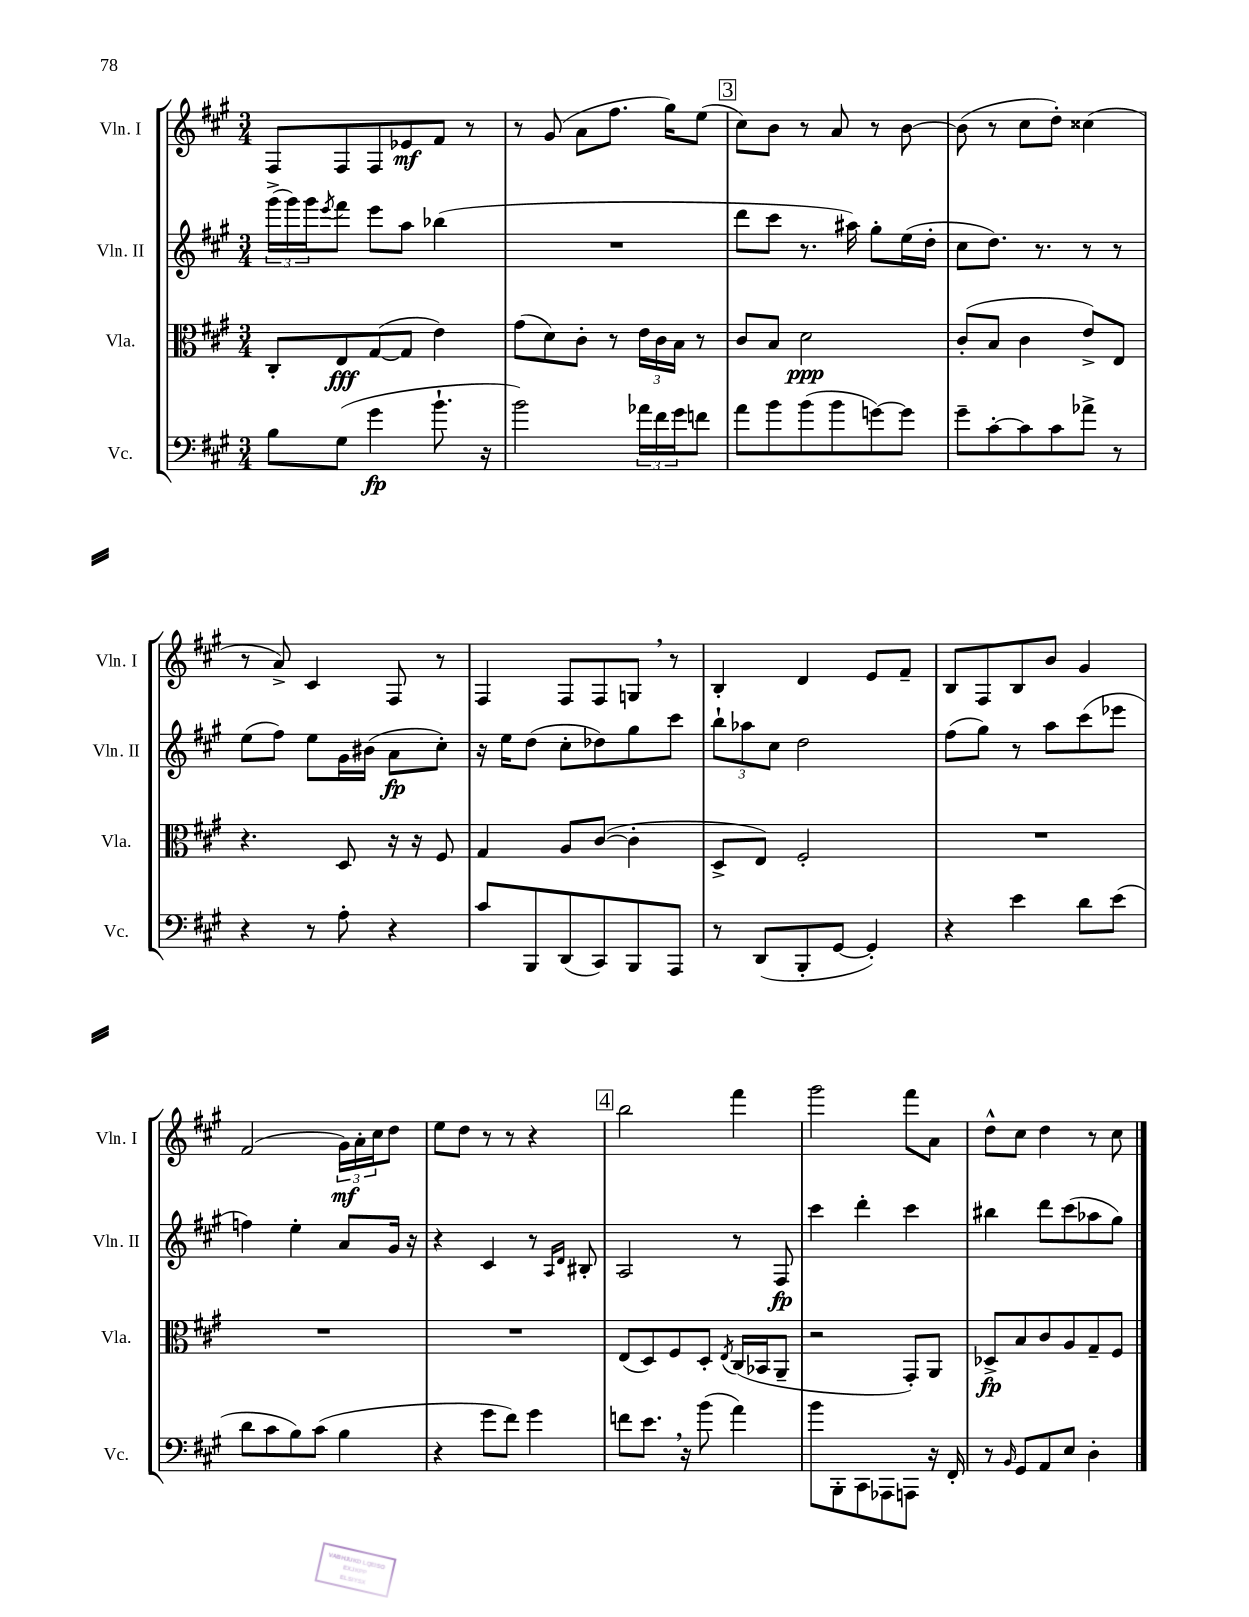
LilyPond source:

<<
\new StaffGroup <<
\new Staff = "s0" \with { instrumentName = "Vln. I" shortInstrumentName = "Vln. I" } {
    \clef treble \key a \major \numericTimeSignature \time 3/4
    fis8 fis8 fis8 ees'8\mf fis'8 r8 |
    r8 gis'8( a'8 fis''8. gis''16) e''8( |
    \mark \markup { \box "3" } cis''8) b'8 r8 a'8 r8 b'8~ |
    b'8( r8 cis''8 d''8-.) cisis''4( |
    r8 a'8->) cis'4 fis8 r8 |
    fis4 fis8 fis8 g8 \breathe r8 |
    b4-. d'4 e'8 fis'8-- |
    b8 fis8 b8 b'8 gis'4 |
    fis'2( \tuplet 3/2 { gis'16\mf) a'16-. cis''16 } d''8 |
    e''8 d''8 r8 r8 r4 |
    \mark \markup { \box "4" } b''2 fis'''4 |
    gis'''2 fis'''8 a'8 |
    d''8-^ cis''8 d''4 r8 cis''8 \bar "|." |
}
\new Staff = "s1" \with { instrumentName = "Vln. II" shortInstrumentName = "Vln. II" } {
    \clef treble \key a \major \numericTimeSignature \time 3/4
    \tuplet 3/2 { gis'''16->( gis'''16) gis'''16 } \acciaccatura { e'''8 } fis'''8 e'''8 a''8 bes''4( |
    R2. |
    \mark \markup { \box "3" } d'''8 cis'''8 r8. ais''16) gis''8-. e''16( d''16-. |
    cis''8 d''8.) r8. r8 r8 |
    e''8( fis''8) e''8 gis'16 bis'16( a'8\fp cis''8-.) |
    r16 e''16 d''8( cis''8-. des''8) gis''8 cis'''8 |
    \tuplet 3/2 { b''8-! aes''8 cis''8 } d''2 |
    fis''8( gis''8) r8 a''8 cis'''8( ees'''8 |
    f''4) e''4-. a'8 gis'16 r16 |
    r4 cis'4 r8 \grace { a16 d'16 } bis8-. |
    \mark \markup { \box "4" } a2 r8 fis8\fp |
    cis'''4 d'''4-. cis'''4 |
    bis''4 d'''8 cis'''8( aes''8 gis''8) \bar "|." |
}
\new Staff = "s2" \with { instrumentName = "Vla." shortInstrumentName = "Vla." } {
    \clef alto \key a \major \numericTimeSignature \time 3/4
    cis8-. e8\fff gis8~( gis8 e'4) |
    gis'8( d'8) cis'8-. r8 \tuplet 3/2 { e'16 cis'16 b16 } r8 |
    \mark \markup { \box "3" } cis'8 b8 d'2\ppp |
    cis'8-.( b8 cis'4 e'8->) e8 |
    r4. d8 r16 r16 fis8 |
    gis4 a8 cis'8~( cis'4-. |
    d8-> e8) fis2-. |
    R2. |
    R2. |
    R2. |
    \mark \markup { \box "4" } e8( d8) fis8 d8-. \acciaccatura { e8 } cis16( bes,16 a,8-- |
    r2 gis,8-.) a,8 |
    des8->\fp b8 cis'8 a8 gis8-- fis8 \bar "|." |
}
\new Staff = "s3" \with { instrumentName = "Vc." shortInstrumentName = "Vc." } {
    \clef bass \key a \major \numericTimeSignature \time 3/4
    b8 gis8( gis'4\fp b'8.-! r16 |
    b'2) \tuplet 3/2 { aes'16 fis'16 gis'16 } f'8 |
    \mark \markup { \box "3" } a'8 b'8 b'8( b'8 g'8~) g'8 |
    gis'8-- cis'8~-. cis'8 cis'8 aes'8-> r8 |
    r4 r8 a8-. r4 |
    cis'8 b,,8 d,8( cis,8) b,,8 a,,8 |
    r8 d,8( b,,8-. gis,8~ gis,4-.) |
    r4 e'4 d'8 e'8( |
    d'8 cis'8 b8) cis'8( b4 |
    r4 gis'8 fis'8) gis'4 |
    \mark \markup { \box "4" } f'8 e'8. \breathe r16 b'8( a'4) |
    b'8 b,,8-. cis,8 aes,,8 a,,8 r16 fis,16-. |
    r8 \grace { b,16 } gis,8 a,8 e8 d4-. \bar "|." |
}
>>
>>
\layout { \context { \Score \remove "Bar_number_engraver" } }
